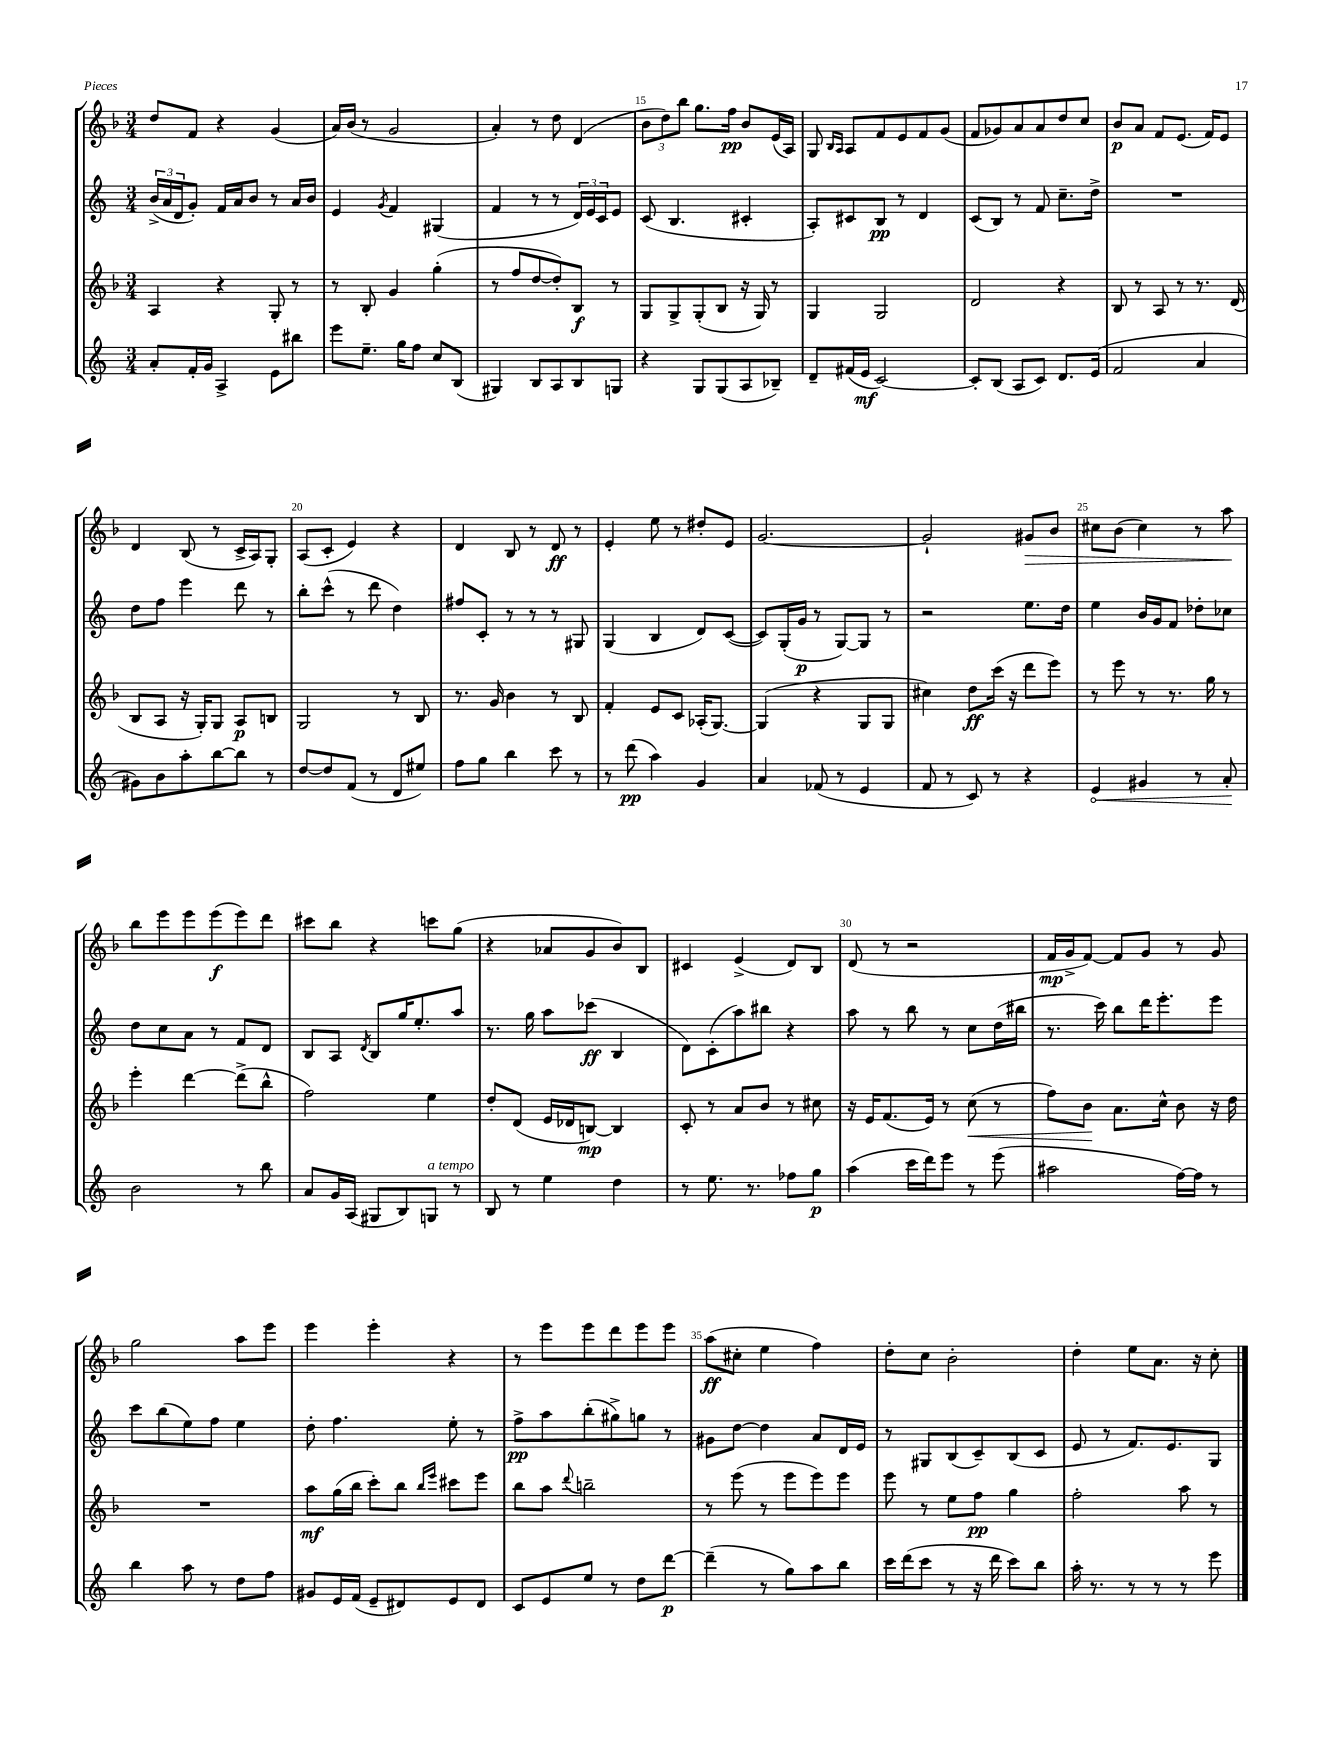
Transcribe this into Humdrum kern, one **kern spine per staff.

**kern	**dynam	**kern	**dynam	**kern	**dynam	**kern	**dynam
*part4	*part4	*part3	*part3	*part2	*part2	*part1	*part1
*staff4	*staff4	*staff3	*staff3	*staff2	*staff2	*staff1	*staff1
*clefG2	*	*clefG2	*	*clefG2	*	*clefG2	*
*k[]	*	*k[b-]	*	*k[]	*	*k[b-]	*
*M3/4	*	*M3/4	*	*M3/4	*	*M3/4	*
=12	=12	=12	=12	=12	=12	=12	=12
8a'/L	.	4A/	.	(24b^/LL	.	8dd/L	.
.	.	.	.	24a/	.	.	.
.	.	.	.	24d/J	.	.	.
16f'/L	.	.	.	8g'/J)	.	8f/J	.
16g/JJ	.	.	.	.	.	.	.
4A^/	.	4r	.	16f/LL	.	4r	.
.	.	.	.	16a/J	.	.	.
.	.	.	.	8b/J	.	.	.
8e\L	.	8G'/	.	8r	.	(4g/	.
8bb#X\J	.	8r	.	16a/LL	.	.	.
.	.	.	.	16b/JJ	.	.	.
=13	=13	=13	=13	=13	=13	=13	=13
8eee\L	.	8r	.	4e/	.	16a/LL)	.
.	.	.	.	.	.	(16b-/JJ	.
8.ee~\J	.	8B-'/	.	.	.	8r	.
.	.	.	.	8qg/	.	.	.
.	.	4g/	.	4f/	.	2g/	.
16gg\KL	.	.	.	.	.	.	.
8ff\J	.	.	.	.	.	.	.
8cc/L	.	(4gg'\	.	(4G#X/	.	.	.
(8B/J	.	.	.	.	.	.	.
=14	=14	=14	=14	=14	=14	=14	=14
4G#X/)	.	8r	.	4f/	.	4a'/)	.
.	.	8ff/L	.	.	.	.	.
8B/L	.	[8dd/	.	8r	.	8r	.
8A/	.	8dd'/])	.	8r	.	8dd\	.
8B/	.	8B-/J	f	24d/LL)	.	(4d/	.
.	.	.	.	24e/	.	.	.
.	.	.	.	24c/J	.	.	.
8Gn/J	.	8r	.	8e/J	.	.	.
=15	=15	=15	=15	=15	=15	=15	=15
4r	.	8G/L	.	(8c/	.	12b-\L	.
.	.	.	.	.	.	12dd\)	.
.	.	8G^/	.	4.B/	.	.	.
.	.	.	.	.	.	12bb-\J	.
8G/L	.	(8G'/	.	.	.	8.gg\L	.
(8G/	.	8B-/J	.	.	.	.	.
.	.	.	.	.	.	16ff\Jk	pp
8A/	.	16r	.	4c#X'/	.	8b-/L	.
.	.	16G/)	.	.	.	.	.
8B-X~/J)	.	8r	.	.	.	(16e/L	.
.	.	.	.	.	.	16A/JJ)	.
=16	=16	=16	=16	=16	=16	=16	=16
8d~/L	.	4G/	.	8A'/L)	.	8G/	.
.	.	.	.	.	.	16qqB-/LL	.
.	.	.	.	.	.	16qqA/JJ	.
(16f#X/L	.	.	.	8c#X/	.	8A/L	.
16e/JJ	mf	.	.	.	.	.	.
[2c/)	.	2G/	.	8B/J	pp	8f/	.
.	.	.	.	8r	.	8e/	.
.	.	.	.	4d/	.	8f/	.
.	.	.	.	.	.	(8g/J	.
=17	=17	=17	=17	=17	=17	=17	=17
8c'/L]	.	2d/	.	(8c/L	.	8f/L	.
(8B/J	.	.	.	8B/J)	.	8g-X/)	.
8A/L	.	.	.	8r	.	8a/	.
8c/J)	.	.	.	8f/	.	8a/	.
8.d/L	.	4r	.	8.cc~\L	.	8dd/	.
.	.	.	.	.	.	8cc/J	.
(16e/Jk	.	.	.	16dd^\Jk	.	.	.
=18	=18	=18	=18	=18	=18	=18	=18
2f/	.	8B-/	.	2.r	.	8b-/L	p
.	.	8r	.	.	.	8a/J	.
.	.	8A/	.	.	.	8f/L	.
.	.	8r	.	.	.	(8.e/J	.
4a/	.	8.r	.	.	.	.	.
.	.	.	.	.	.	16f/KL)	.
.	.	.	.	.	.	8e/J	.
.	.	(16d/	.	.	.	.	.
!!LO:LB:g=z
=19	=19	=19	=19	=19	=19	=19	=19
8g#X\L)	.	8B-/L	.	8dd\L	.	4d/	.
8b\	.	8A/J	.	8ff\J	.	.	.
8aa'\	.	16r	.	4eee\	.	(8B-/	.
.	.	16G'/KL)	.	.	.	.	.
[8bb\	.	8G/J	.	.	.	8r	.
8bb\J]	.	8A/L	p	8ddd\	.	16c^/LL	.
.	.	.	.	.	.	16A/J)	.
8r	.	8Bn/J	.	8r	.	8G'/J	.
=20	=20	=20	=20	=20	=20	=20	=20
[8dd/L	.	2G/	.	8bb'\L	.	(8A/L	.
8dd/]	.	.	.	(8ccc^^\J	.	8c'/J	.
(8f/J	.	.	.	8r	.	4e/)	.
8r	.	.	.	8ddd\	.	.	.
8d/L	.	8r	.	4dd\)	.	4r	.
8ee#X/J)	.	8B-/	.	.	.	.	.
=21	=21	=21	=21	=21	=21	=21	=21
8ff\L	.	8.r	.	8ff#X/L	.	4d/	.
8gg\J	.	.	.	8c'/J	.	.	.
.	.	16g/	.	.	.	.	.
4bb\	.	4b-\	.	8r	.	8B-/	.
.	.	.	.	8r	.	8r	.
8ccc\	.	8r	.	8r	.	8d/	ff
8r	.	8B-/	.	8G#X/	.	8r	.
=22	=22	=22	=22	=22	=22	=22	=22
8r	.	4f'/	.	(4G/	.	4e'/	.
(8ddd\	pp	.	.	.	.	.	.
4aa\)	.	8e/L	.	4B/	.	8ee\	.
.	.	8c/J	.	.	.	8r	.
4g/	.	(16A-X'/KL	.	8d/L)	.	8dd#X'/L	.
.	.	[8.G/J)	.	.	.	.	.
.	.	.	.	([8c/J	.	8e/J	.
=23	=23	=23	=23	=23	=23	=23	=23
4a/	.	(4G/]	.	8c/L])	.	[2.g/	.
.	.	.	.	(16G'/L	.	.	.
.	.	.	.	16g/JJ	p	.	.
(8f-X/	.	4r	.	8r	.	.	.
8r	.	.	.	[8G/L)	.	.	.
4e/	.	8G/L	.	8G/J]	.	.	.
.	.	8G/J	.	8r	.	.	.
=24	=24	=24	=24	=24	=24	=24	=24
8f/	.	4cc#X\)	.	2r	.	2g`/]	.
8r	.	.	.	.	.	.	.
8c/)	.	8dd\L	ff	.	.	.	.
8r	.	(16ccc\Jk	.	.	.	.	.
.	.	16r	.	.	.	.	.
!	!	!	!	!	!	!	!LO:HP:b
4r	.	8ddd\L	.	8.ee\L	.	8g#X/L	>
.	.	8eee\J)	.	.	.	8b-/J	.
.	.	.	.	16dd\Jk	.	.	.
=25	=25	=25	=25	=25	=25	=25	=25
!	!LO:HP:b	!	!	!	!	!	!
4e/	<	8r	.	4ee\	.	8cc#X\L	.
.	.	8eee\	.	.	.	(8b-\J	.
4g#X/	.	8r	.	16b/LL	.	4cc#\)	.
.	.	.	.	16g/J	.	.	.
.	.	8.r	.	8f/J	.	.	.
8r	.	.	.	8dd-X'\L	.	8r	.
.	.	16gg\	.	.	.	.	.
8a'/	.	8r	.	8cc-X\J	.	8aa\	.
.	[	.	.	.	.	.	]
!!LO:LB:g=z
=26	=26	=26	=26	=26	=26	=26	=26
2b\	.	4eee'\	.	8dd\L	.	8bb-\L	.
.	.	.	.	8cc\	.	8eee\	.
.	.	[4ddd\	.	8a\J	.	8eee\	.
.	.	.	.	8r	.	(8eee\	f
8r	.	(8ddd^\L]	.	8f/L	.	8eee\)	.
8bb\	.	8bb-^^\J	.	8d/J	.	8ddd\J	.
=27	=27	=27	=27	=27	=27	=27	=27
8a/L	.	2ff\)	.	8B/L	.	8ccc#X\L	.
16g/L	.	.	.	8A/J	.	8bb-\J	.
(16A/JJ	.	.	.	.	.	.	.
.	.	.	.	8qd/	.	.	.
8G#X/L	.	.	.	8B/L	.	4r	.
8B/)	.	.	.	16gg/K	.	.	.
.	.	.	.	8.ee'/	.	.	.
!LO:TX:a:i:t=a tempo	!	!	!	!	!	!	!
8Gn/J	.	4ee\	.	.	.	8cccn\L	.
8r	.	.	.	8aa/J	.	(8gg\J	.
=28	=28	=28	=28	=28	=28	=28	=28
8B/	.	8dd'/L	.	8.r	.	4r	.
8r	.	(8d/J	.	.	.	.	.
.	.	.	.	16gg\	.	.	.
4ee\	.	16e/LL	.	8aa\L	.	8a-X/L	.
.	.	16d-X/J	.	.	.	.	.
.	.	[8Bn/J)	mp	(8ccc-X\J	ff	8g/	.
4dd\	.	4B/]	.	4B/	.	8b-/)	.
.	.	.	.	.	.	8B-/J	.
=29	=29	=29	=29	=29	=29	=29	=29
8r	.	8c'/	.	8d\L)	.	4c#X/	.
8.ee\	.	8r	.	(8c'\	.	.	.
.	.	8a/L	.	8aa\)	.	(4e^/	.
8.r	.	.	.	.	.	.	.
.	.	8b-/J	.	8bb#X\J	.	.	.
8ff-X\L	.	8r	.	4r	.	8d/L)	.
8gg\J	p	8cc#X\	.	.	.	8B-/J	.
=30	=30	=30	=30	=30	=30	=30	=30
(4aa\	.	16r	.	8aa\	.	(8d/	.
.	.	16e/KL	.	.	.	.	.
.	.	(8.f/	.	8r	.	8r	.
16ccc\LL	.	.	.	8bb\	.	2r	.
16ddd\J)	.	16e/Jk)	.	.	.	.	.
8eee\J	.	8r	.	8r	.	.	.
!	!	!	!LO:HP:b	!	!	!	!
8r	.	(8cc\	<	8cc\L	.	.	.
(8eee\	.	8r	.	(16dd\L	.	.	.
.	.	.	.	16bb#X\JJ	.	.	.
=31	=31	=31	=31	=31	=31	=31	=31
2aa#X\	.	8ff\L)	.	8.r	.	16f/LL	mp
.	.	.	.	.	.	16g^/J	.
.	.	8b-\J	.	.	.	[8f/J)	.
.	.	.	.	16ccc\)	.	.	.
.	.	8.a\L	[	8bb\L	.	8f/L]	.
.	.	.	.	16ddd\K	.	8g/J	.
.	.	16cc^^\Jk	.	8.eee'\	.	.	.
[16ff\LL)	.	8b-\	.	.	.	8r	.
16ff\JJ]	.	.	.	.	.	.	.
8r	.	16r	.	8eee\J	.	8g/	.
.	.	16dd\	.	.	.	.	.
!!LO:LB:g=z
=32	=32	=32	=32	=32	=32	=32	=32
4bb\	.	2.r	.	8ccc\L	.	2gg\	.
.	.	.	.	(8bb\	.	.	.
8aa\	.	.	.	8ee\)	.	.	.
8r	.	.	.	8ff\J	.	.	.
8dd\L	.	.	.	4ee\	.	8aa\L	.
8ff\J	.	.	.	.	.	8eee\J	.
=33	=33	=33	=33	=33	=33	=33	=33
8g#X/L	.	8aa\L	mf	8dd'\	.	4eee\	.
16e/L	.	(16gg\L	.	4.ff\	.	.	.
(16f/JJ	.	16bb-\JJ	.	.	.	.	.
8e~/L	.	8ccc'\L)	.	.	.	4eee'\	.
8d#X/)	.	8bb-\J	.	.	.	.	.
.	.	16qqbb-/LL	.	.	.	.	.
.	.	16qqeee/JJ	.	.	.	.	.
8e/	.	8ccc#X\L	.	8ee'\	.	4r	.
8d#/J	.	8eee\J	.	8r	.	.	.
=34	=34	=34	=34	=34	=34	=34	=34
8c/L	.	8bb-\L	.	8ff^\L	pp	8r	.
8e/	.	8aa\J	.	8aa\	.	8eee\L	.
.	.	8qqddd/	.	.	.	.	.
8ee/J	.	2bbn~\	.	(8bb'\	.	8eee\	.
8r	.	.	.	8gg#X^\)	.	8ddd\	.
8dd\L	.	.	.	8ggn\J	.	8eee\	.
[8ddd\J	p	.	.	8r	.	8eee\J	.
=35	=35	=35	=35	=35	=35	=35	=35
(4ddd~\]	.	8r	.	8g#X\L	.	(8aa\L	ff
.	.	(8eee\	.	[8dd\J	.	8cc#X'\J	.
8r	.	8r	.	4dd\]	.	4ee\	.
8gg\L)	.	8eee\L	.	.	.	.	.
8aa\	.	8eee\)	.	8a/L	.	4ff\)	.
8bb\J	.	8eee\J	.	16d/L	.	.	.
.	.	.	.	16e/JJ	.	.	.
=36	=36	=36	=36	=36	=36	=36	=36
16ccc\LL	.	8eee\	.	8r	.	8dd'\L	.
(16ddd\J	.	.	.	.	.	.	.
8ccc\J	.	8r	.	8G#X/L	.	8cc\J	.
8r	.	8ee\L	.	(8B/	.	2b-'\	.
16r	.	8ff\J	pp	8c~/)	.	.	.
16ddd\	.	.	.	.	.	.	.
8ccc\L)	.	4gg\	.	(8B/	.	.	.
8bb\J	.	.	.	8c/J	.	.	.
=37	=37	=37	=37	=37	=37	=37	=37
16aa'\	.	2ff'\	.	8e/	.	4dd'\	.
8.r	.	.	.	.	.	.	.
.	.	.	.	8r	.	.	.
8r	.	.	.	8.f/L)	.	8ee\L	.
8r	.	.	.	.	.	8.a\J	.
.	.	.	.	8.e/	.	.	.
8r	.	8aa\	.	.	.	.	.
.	.	.	.	.	.	16r	.
8eee\	.	8r	.	8G/J	.	8cc'\	.
==	==	==	==	==	==	==	==
*-	*-	*-	*-	*-	*-	*-	*-
